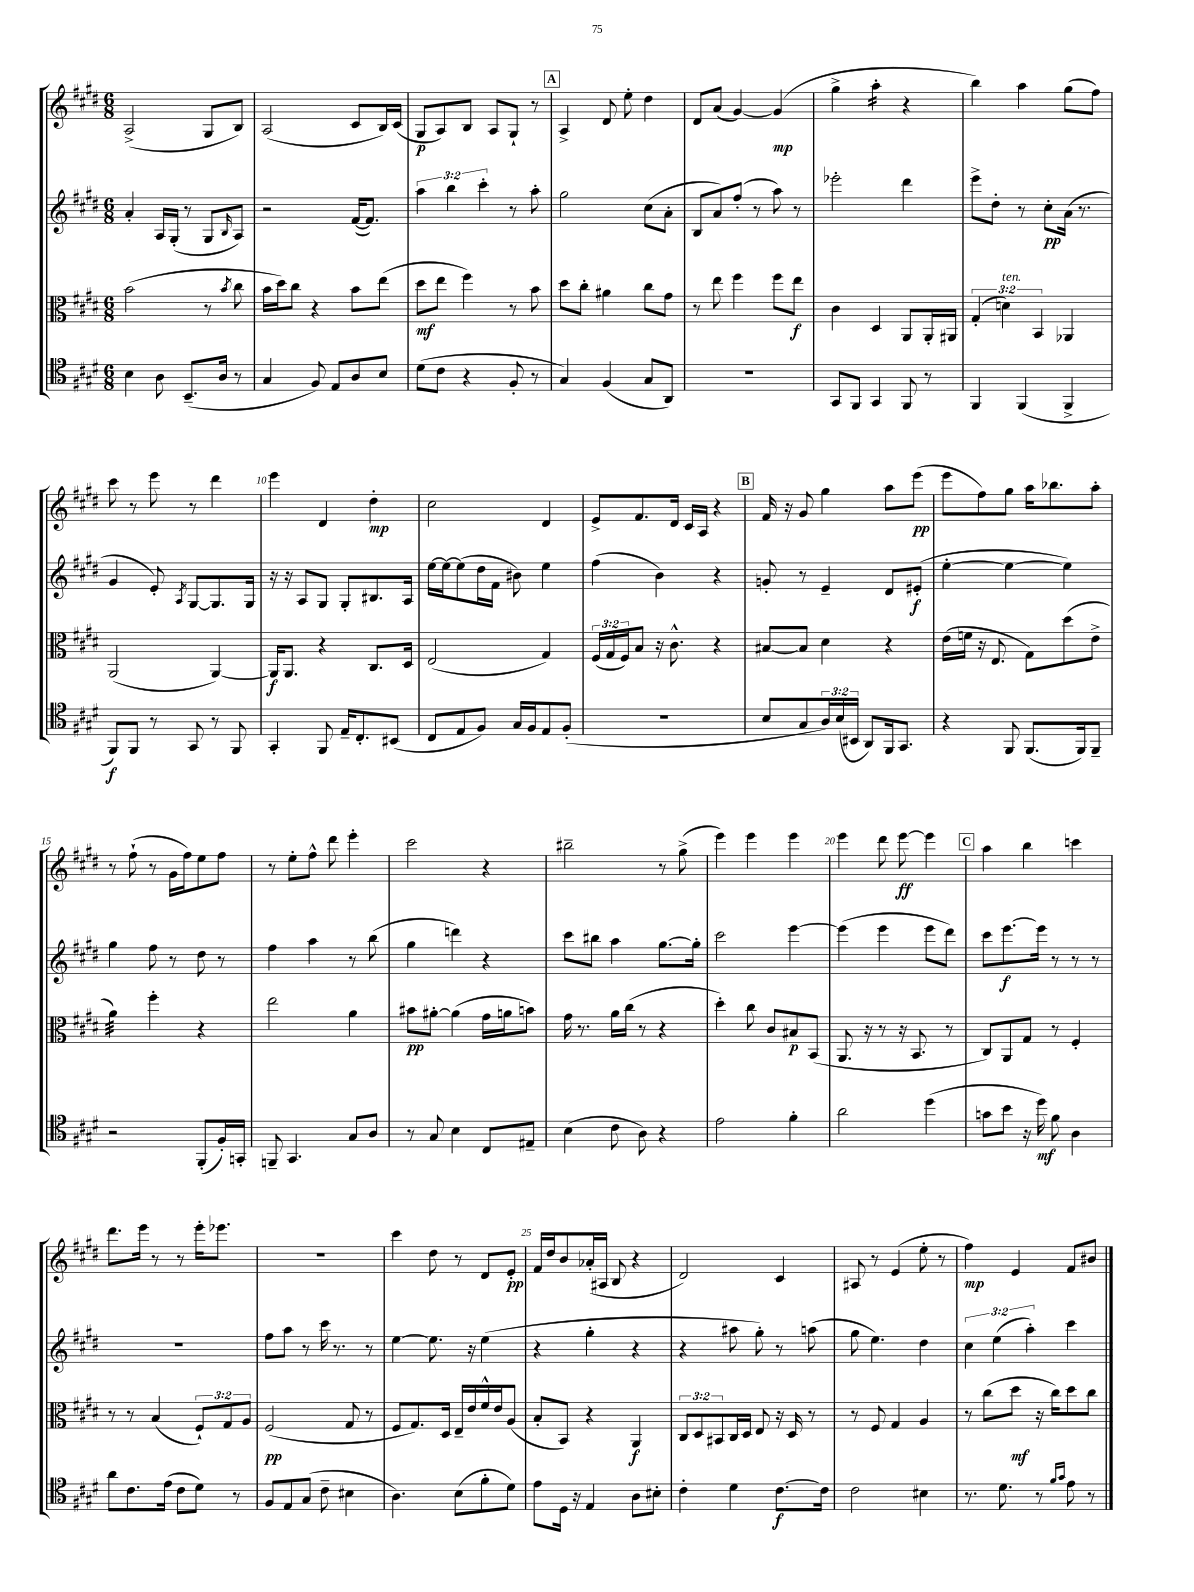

**kern	**kern	**kern	**kern
*staff4	*staff3	*staff2	*staff1
*clefC4	*clefC3	*clefG2	*clefG2
*k[f#c#g#d#]	*k[f#c#g#d#]	*k[f#c#g#d#]	*k[f#c#g#d#]
*M6/8	*M6/8	*M6/8	*M6/8
4B	(2b	4a'	(2A^
8A	.	16A	.
.	.	(16G#'	.
(8.BB~	.	8r	.
.	8r	8G#	8G#
16A	.	.	.
.	8qb	16qqB	.
8r	8cc#	8A)	8B)
=	=	=	=
4G#	16b	2r	(2A
.	16dd#)	.	.
.	8cc#	.	.
8F#)	4r	.	.
8E	.	.	.
8A	8b	([16f#	8c#
.	.	8.f#])	.
8B	(8ee	.	16B)
.	.	.	(16c#
=	=	=	=
(8d#	8dd#	6aa	8G#
8c#	8ee	.	8A)
.	.	6bb	.
4r	4ff#)	.	8B
.	.	6ccc#'	.
.	.	.	8A
8F#'	8r	8r	8G#`
8r	8b	8aa'	8r
=	=	=	=
4G#)	8dd#	2gg#	4A^
.	8cc#'	.	.
(4F#	4a#	.	8d#
.	.	.	8ee'
8G#	8cc#	(8cc#	4dd#
8AA)	8g#	8a'	.
=	=	=	=
2.r	8r	8B	8d#
.	8ee	8a)	(8a
.	4ff#	(8ff#'	[4g#)
.	.	8r	.
.	8ff#	8aa)	(4g#]
.	8ee	8r	.
=	=	=	=
8GG#	4c#	2eee-'	4gg#^
8FF#	.	.	.
4GG#	4D#	.	4aa'
8FF#	8AA	4ddd#	4r
8r	16AA'	.	.
.	16AA#	.	.
=	=	=	=
4FF#	(6G#'	8eee^	4bb)
.	.	8dd#'	.
.	6d)	.	.
(4FF#	.	8r	4aa
.	6BB	.	.
.	.	8cc#'	.
4FF#^	4AA-	(16a	(8gg#
.	.	8.r	.
.	.	.	8ff#)
=	=	=	=
8FF#)	(2AA	4g#	8ccc#
8FF#	.	.	8r
8r	.	8e')	8eee
.	.	8qA	.
8GG#	.	[8G#	8r
8r	[4AA)	8.G#]	4ddd#
8FF#	.	.	.
.	.	16G#	.
=	=	=	=
4GG#'	16AA]	16r	4eee
.	8.AA	16r	.
.	.	8A	.
8FF#	4r	8G#	4d#
16E~	.	8G#'	.
8.C#'	.	.	.
.	8.C#	8.B#	4dd#'
(8BB#	.	.	.
.	16D#	16A	.
=	=	=	=
8C#	(2E	[16ee	2cc#
.	.	16ee_	.
8E	.	(8ee]	.
8F#)	.	16dd#	.
.	.	16f#	.
16G#	.	8b#)	.
16F#	.	.	.
8E	4G#)	4ee	4d#
(8F#'	.	.	.
=	=	=	=
2.r	(24F#	(4ff#	8e^
.	24G#	.	.
.	24F#)	.	.
.	8B	.	8.f#
.	16r	4b)	.
.	8.c#^^	.	16d#
.	.	.	16c#
.	.	.	16A
.	4r	4r	4r
=	=	=	=
8B	[8B#	8g'	16f#
.	.	.	16r
8G#	8B#]	8r	8g#
24A)	4d#	4e~	4gg#
(24B	.	.	.
24BB#	.	.	.
8AA)	.	.	.
16FF#	4r	8d#	8aa
8.GG#	.	.	.
.	.	(8e#'	(8eee
=	=	=	=
4r	(16e	[4ee'	8eee
.	16f	.	.
.	16r	.	8ff#)
.	8.E	.	.
8FF#	.	4ee_	8gg#
(8.FF#	8G#)	.	16aa
.	.	.	8.bb-
.	(8dd#	4ee])	.
16FF#)	.	.	.
8FF#~	8e^	.	8aa'
=	=	=	=
2r	4a)	4gg#	8r
.	.	.	(8ff#`
.	4ff#'	8ff#	8r
.	.	8r	16g#
.	.	.	16ff#)
(8FF#'	4r	8dd#	8ee
16F#')	.	8r	8ff#
16GG'	.	.	.
=	=	=	=
8FF~	2ee	4ff#	8r
4.GG#	.	.	8ee'
.	.	4aa	8ff#^^
.	.	.	8ddd#
8G#	4a	8r	4eee'
8A	.	(8bb	.
=	=	=	=
8r	8b#	4gg#	2ccc#
8G#	[8a#'	.	.
4B	(4a#]	4ddd)	.
8C#	16g#	4r	4r
.	16a	.	.
8E#~	8b)	.	.
=	=	=	=
(4B	16g#	8ccc#	2bb#~
.	8.r	.	.
.	.	8bb#	.
8c#	16a	4aa	.
.	(16cc#	.	.
8A)	8r	.	.
4r	4r	[8.gg#	8r
.	.	.	(8gg#^
.	.	16gg#']	.
=	=	=	=
2e	4dd#')	2ccc#	4eee)
.	8cc#	.	4eee
.	8c#	.	.
4f#'	8B#	[4eee	4eee
.	(8BB	.	.
=	=	=	=
2a	8.AA	(4eee]	4eee
.	16r	.	.
.	8r	4eee	8ddd#
.	16r	.	[8eee
.	8.BB	.	.
(4dd#	.	8eee	4eee]
.	8r	8ddd#)	.
=	=	=	=
8g	8C#)	8ccc#	4aa
8b	8AA	[8.eee	.
16r	8G#	.	4bb
16dd#)	.	16eee]	.
8f#	8r	8r	.
4A	4F#'	8r	4ccc
.	.	8r	.
=	=	=	=
8a	8r	2.r	8.ddd#
8.c#	8r	.	.
.	.	.	16eee
.	(4B	.	8r
(16e	.	.	.
8c#	.	.	8r
8d#)	12F#`)	.	16eee'
.	.	.	8.eee-
.	12G#	.	.
8r	.	.	.
.	12A	.	.
=	=	=	=
8F#	(2F#	8ff#	2.r
8E	.	8aa	.
(8G#	.	8r	.
8c#~	.	16ccc#	.
.	.	8.r	.
4B#	8G#	.	.
.	8r	8r	.
=	=	=	=
4.A)	8F#	[4ee	4ccc#
.	8.G#)	.	.
.	.	8.ee]	8dd#
.	16D#	.	.
(8B	16E~	.	8r
.	16e	16r	.
8f#'	16f#^^	(4ee	8d#
.	16e	.	.
8d#)	(8A	.	8e'
=	=	=	=
8e	8B'	4r	16f#
.	.	.	16dd#
16D#	8BB)	.	8b
16r	.	.	.
4E	4r	4gg#'	(16a-'
.	.	.	16A#
.	.	.	8B
8A	4AA	4r	4r
8B#'	.	.	.
=	=	=	=
4c#'	12C#	4r	2d#)
.	12D#	.	.
.	12BB#	.	.
4d#	16C#	8aa#	.
.	16D#	.	.
.	8E	8gg#')	.
[8.c#	16r	8r	4c#
.	16D#	.	.
.	8r	(8aa	.
16c#]	.	.	.
=	=	=	=
2c#	8r	8gg#	8A#
.	8F#	4.ee)	8r
.	4G#	.	(4e
4B#	4A	4dd#	8ee'
.	.	.	8r
=	=	=	=
8.r	8r	6cc#	4ff#)
.	(8cc#	.	.
.	.	(6ee	.
8.d#	.	.	.
.	8dd#	.	4e
.	.	6aa')	.
8r	16r	.	.
.	16cc#)	.	.
16qqf#	.	.	.
16qqg#	.	.	.
8e	8dd#	4ccc#	8f#
8r	8cc#	.	8b#
==	==	==	==
*-	*-	*-	*-
